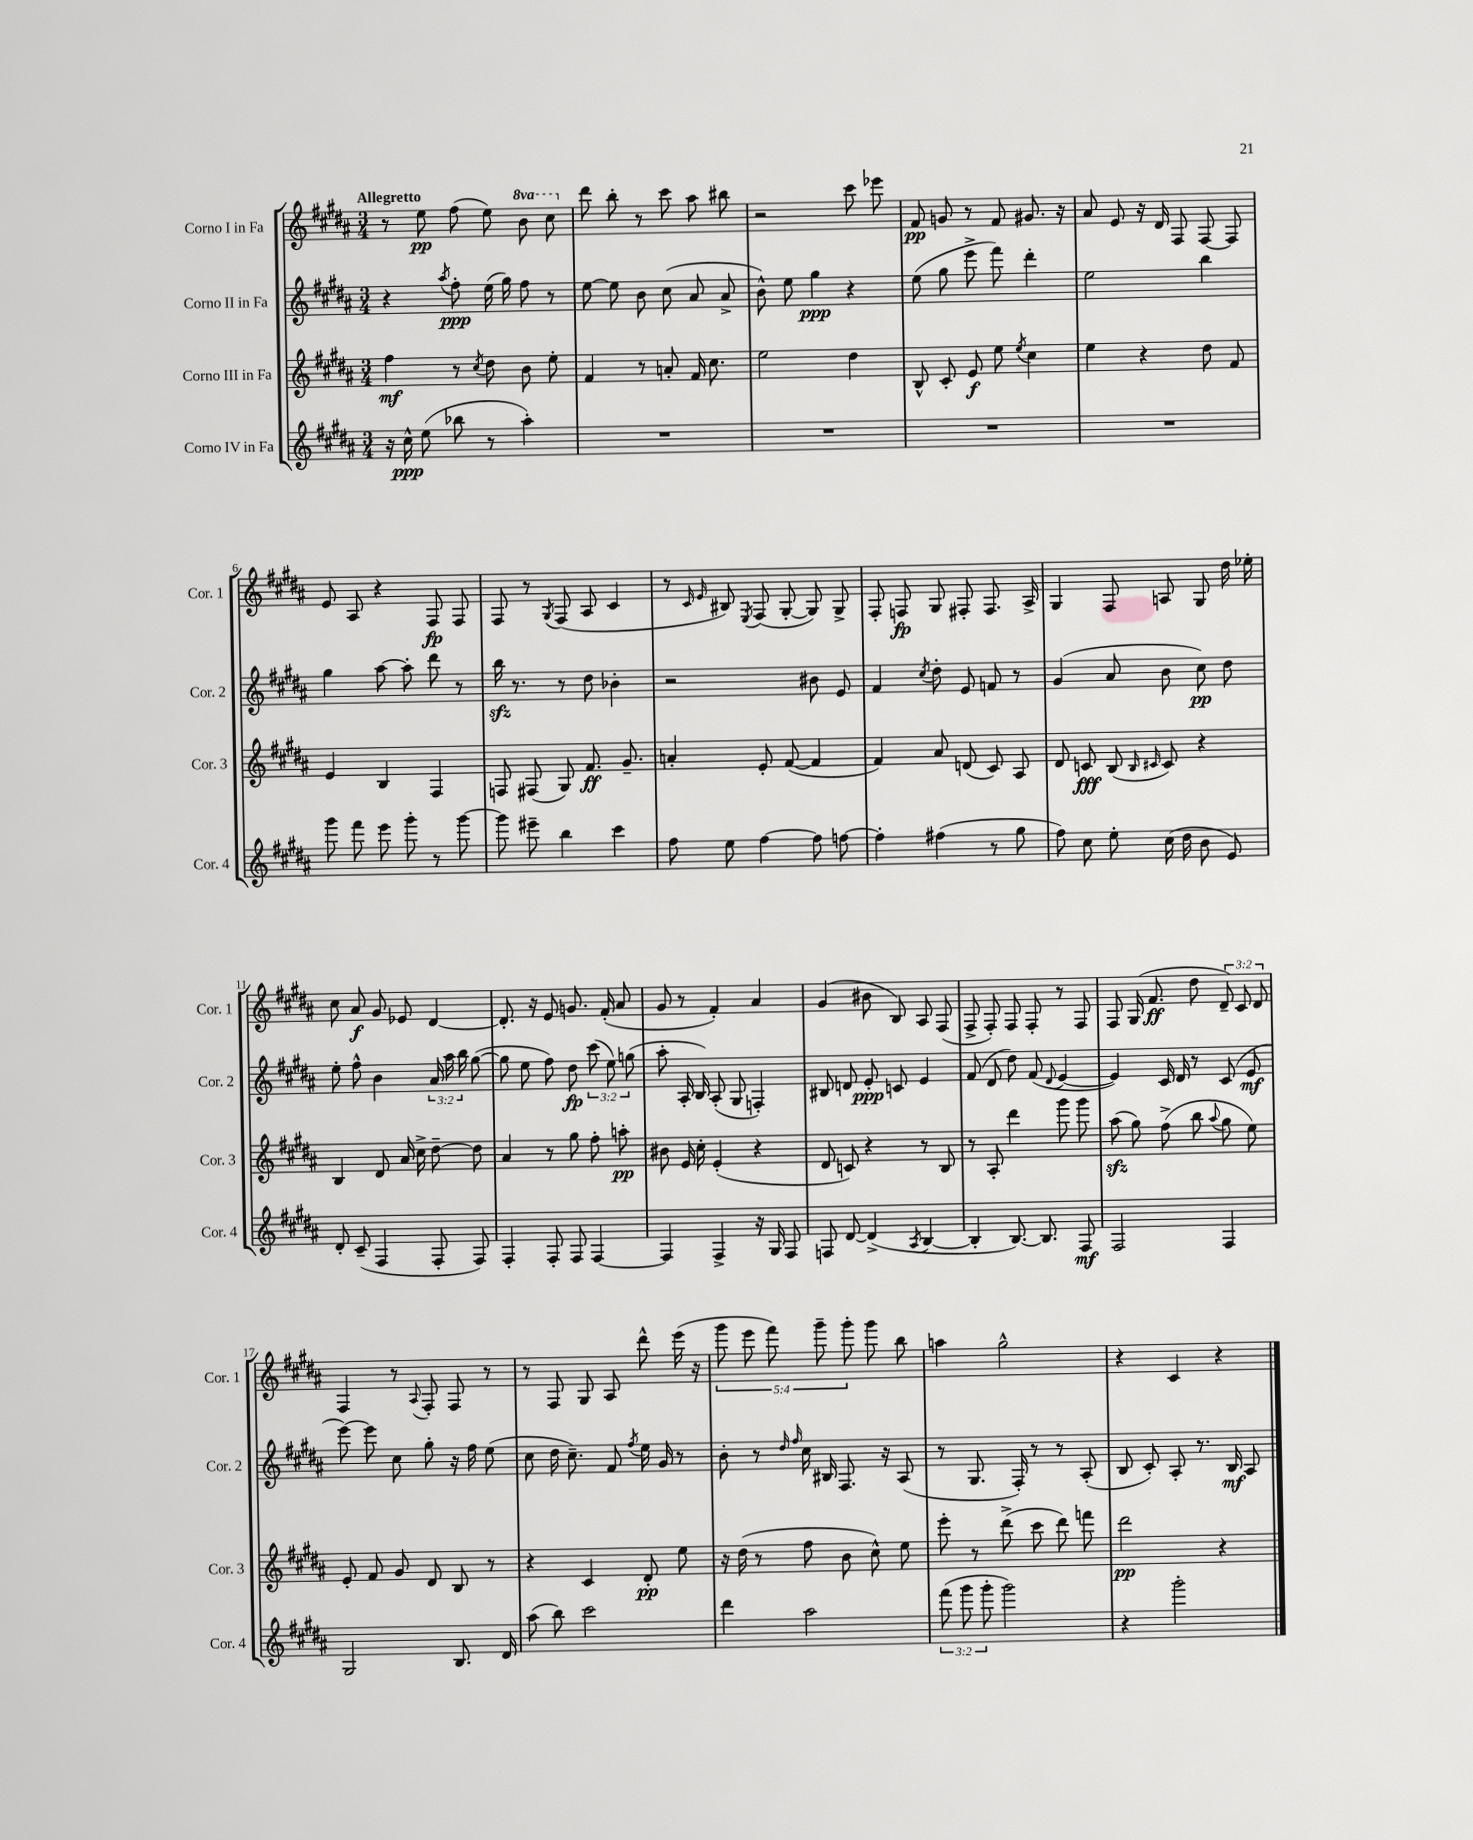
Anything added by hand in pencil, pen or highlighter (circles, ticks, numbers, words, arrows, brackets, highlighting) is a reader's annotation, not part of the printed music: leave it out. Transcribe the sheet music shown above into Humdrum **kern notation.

**kern	**dynam	**kern	**dynam	**kern	**dynam	**kern	**dynam
*part4	*part4	*part3	*part3	*part2	*part2	*part1	*part1
*staff4	*staff4	*staff3	*staff3	*staff2	*staff2	*staff1	*staff1
*I"Corno IV in Fa	*	*I"Corno III in Fa	*	*I"Corno II in Fa	*	*I"Corno I in Fa	*
*I'Cor. 4	*	*I'Cor. 3	*	*I'Cor. 2	*	*I'Cor. 1	*
*clefG2	*	*clefG2	*	*clefG2	*	*clefG2	*
*k[f#c#g#d#a#]	*	*k[f#c#g#d#a#]	*	*k[f#c#g#d#a#]	*	*k[f#c#g#d#a#]	*
*M3/4	*	*M3/4	*	*M3/4	*	*M3/4	*
=1	=1	=1	=1	=1	=1	=1	=1
!	!	!	!	!	!	!LO:TX:a:B:t=Allegretto	!
16r	.	4ff#\	mf	4r	.	8r	.
16cc#^^\	ppp	.	.	.	.	.	.
(8ee\	.	.	.	.	.	8ee\	pp
.	.	.	.	8qaa#/	.	.	.
8bb-X\	.	8r	.	8ff#'\	ppp	(8ff#\	.
.	.	8qcc#/	.	.	.	.	.
8r	.	8dd#\	.	(16ee\	.	8ee\)	.
.	.	.	.	16gg#\)	.	.	.
*	*	*	*	*	*	*8va	*
4aa#'\)	.	8b\	.	8ff#\	.	8bb\	.
.	.	8ee'\	.	8r	.	8ccc#\	.
=2	=2	=2	=2	=2	=2	=2	=2
*	*	*	*	*	*	*X8va	*
2.r	.	4f#/	.	[8ee\	.	8ddd#\	.
.	.	.	.	8ee\]	.	8bb'\	.
.	.	8r	.	8b\	.	8r	.
.	.	8an'/	.	(8cc#\	.	8ccc#\	.
.	.	16f#/	.	8a#/	.	8aa#\	.
.	.	8.cc#\	.	.	.	.	.
.	.	.	.	8a#^/	.	8bb#X\	.
=3	=3	=3	=3	=3	=3	=3	=3
2.r	.	2ee\	.	8b^^\)	.	2r	.
.	.	.	.	8ee\	.	.	.
.	.	.	.	4gg#\	ppp	.	.
.	.	4dd#\	.	4r	.	8ccc#\	.
.	.	.	.	.	.	8eee-X\	.
=4	=4	=4	=4	=4	=4	=4	=4
2.r	.	8B^^/	.	(8ee\	.	8f#/	pp
.	.	8c#'/	.	8gg#\	.	8gn/	.
.	.	8e/	f	8eee^\	.	8r	.
.	.	8ee\	.	8fff#\)	.	8f#/	.
.	.	8qee/	.	.	.	.	.
.	.	4cc#\	.	4ddd#'\	.	8.g#X/	.
.	.	.	.	.	.	16r	.
=5	=5	=5	=5	=5	=5	=5	=5
2.r	.	4ee\	.	2ee\	.	8a#/	.
.	.	.	.	.	.	8e/	.
.	.	4r	.	.	.	16r	.
.	.	.	.	.	.	16d#/	.
.	.	.	.	.	.	8F#/	.
.	.	8dd#\	.	4bb\	.	[8F#/	.
.	.	8f#/	.	.	.	8F#/]	.
!!LO:LB:g=z
=6	=6	=6	=6	=6	=6	=6	=6
8ggg#\	.	4e/	.	4gg#\	.	8e/	.
8fff#\	.	.	.	.	.	8A#/	.
8eee\	.	4B/	.	[8aa#\	.	4r	.
8ggg#'\	.	.	.	8aa#'\]	.	.	.
8r	.	4F#/	.	8ddd#\	.	8F#/	fp
[8ggg#\	.	.	.	8r	.	8F#/	.
=7	=7	=7	=7	=7	=7	=7	=7
8ggg#\]	.	8Fn/	.	16bbzz\	.	8F#/	.
.	.	.	.	8.r	.	.	.
8eee#X~\	.	(8F#X/	.	.	.	8r	.
.	.	.	.	.	.	8qG#/	.
4bb\	.	8G#/)	.	8r	.	(8F#/	.
.	.	8.f#/	ff	8dd#\	.	8A#/	.
4ccc#\	.	.	.	4b-X'\	.	4c#/	.
.	.	8.g#~/	.	.	.	.	.
=8	=8	=8	=8	=8	=8	=8	=8
8ff#\	.	4an'/	.	2r	.	8r	.
.	.	.	.	.	.	16qqc#/	.
.	.	.	.	.	.	16qqe/	.
8ee\	.	.	.	.	.	8B#X/)	.
.	.	.	.	.	.	8qE/	.
[4ff#\	.	8e'/	.	.	.	(8F#/	.
.	.	([8f#/	.	.	.	[8G#'/	.
8ff#\]	.	4f#/]	.	8b#X\	.	8G#/])	.
[8ffn\	.	.	.	8e/	.	8G#^/	.
=9	=9	=9	=9	=9	=9	=9	=9
4ff'\]	.	4f#/)	.	4f#/	.	8F#'/	.
.	.	.	.	.	.	8Fn/	fp
.	.	.	.	8qcc#/	.	.	.
(4ff#X\	.	8a#/	.	8dd#'\	.	8G#/	.
.	.	(8dn/	.	8e/	.	8F#X'/	.
8r	.	8c#/)	.	8fn/	.	8.F#/	.
8gg#\	.	8A#/	.	8r	.	.	.
.	.	.	.	.	.	16A#^/	.
=10	=10	=10	=10	=10	=10	=10	=10
8ff#\)	.	8d#/	.	(4g#/	.	4G#/	.
8cc#\	.	8cn/	fff	.	.	.	.
8ee'\	.	(8B/	.	8a#/	.	8F#/	.
.	.	16qqB/	.	.	.	.	.
.	.	16qqc#X/	.	.	.	.	.
(16cc#\	.	8c#/)	.	8b\	.	8An/	.
16dd#\	.	.	.	.	.	.	.
8b\	.	4r	.	8cc#\)	pp	8G#/	.
8e/)	.	.	.	8dd#\	.	16dd#\	.
.	.	.	.	.	.	16ee-X'\	.
!!LO:LB:g=z
=11	=11	=11	=11	=11	=11	=11	=11
8d#'/	.	4B/	.	8ee'\	.	8cc#\	.
(8c#~/	.	.	.	8ff#^^\	.	8a#/	f
4F#/	.	8d#/	.	4b\	.	8g#/	.
.	.	16a#/	.	.	.	8e-X/	.
.	.	16cc#^\	.	.	.	.	.
8F#'/	.	[8dd#~\	.	24a#/	.	[4d#/	.
.	.	.	.	24aa#\	.	.	.
.	.	.	.	24bb\	.	.	.
8F#/)	.	8dd#\]	.	([8gg#\	.	.	.
=12	=12	=12	=12	=12	=12	=12	=12
4F#'/	.	4a#/	.	8gg#\]	.	8.d#'/]	.
.	.	.	.	8ee\	.	.	.
.	.	.	.	.	.	16r	.
8F#'/	.	8r	.	8ff#\)	.	8e/	.
8F#/	.	8gg#\	.	8dd#\	fp	8.gn/	.
[4F#/	.	8ff#'\	.	(12ccc#\	.	.	.
.	.	.	.	.	.	(16f#'/	.
.	.	.	.	12ee\)	.	.	.
.	.	8aan'\	pp	.	.	8a#/	.
.	.	.	.	(12ggn\	.	.	.
=13	=13	=13	=13	=13	=13	=13	=13
4F#/]	.	8b#X\	.	8aa#'\	.	8g#/	.
.	.	16e/	.	16A#'/	.	8r	.
.	.	16cc#'\	.	16B/)	.	.	.
4F#^/	.	(4e'/	.	(8A#'/	.	4f#'/)	.
.	.	.	.	8G#/	.	.	.
16r	.	4r	.	4Fn'/)	.	4a#/	.
16G#/	.	.	.	.	.	.	.
8F#/	.	.	.	.	.	.	.
=14	=14	=14	=14	=14	=14	=14	=14
8Fn/	.	8d#/	.	8B#X/	.	(4g#/	.
[8d#/	.	8cn/)	.	8dn/	.	.	.
(4d#^/]	.	4r	.	8e'/	ppp	8b#X\	.
.	.	.	.	8cn/	.	8B/)	.
8qA#/	.	.	.	.	.	.	.
[4B/	.	8r	.	4e/	.	8A#/	.
.	.	8B/	.	.	.	(8F#/	.
=15	=15	=15	=15	=15	=15	=15	=15
4B'/]	.	8r	.	(8f#/	.	8F#^/	.
.	.	8A#'/	.	8d#/	.	8F#'/)	.
[8.B/)	.	4ddd#\	.	8dd#\)	.	8F#/	.
.	.	.	.	(8f#/	.	8F#'/	.
8.B/]	.	.	.	.	.	.	.
.	.	.	.	8qqd#/	.	.	.
.	.	8ggg#\	.	[4e/	.	8r	.
8F#/	mf	8ggg#\	.	.	.	8F#/	.
=16	=16	=16	=16	=16	=16	=16	=16
2F#/	.	(8aa#zz\	.	4e/])	.	8F#/	.
.	.	8gg#\)	.	.	.	(16G#/	.
.	.	.	.	.	.	8.f#/	ff
.	.	(8ff#^\	.	16c#/	.	.	.
.	.	.	.	16d#/	.	.	.
.	.	8bb\	.	8r	.	8dd#\	.
.	.	8qqaa#/	.	.	.	.	.
4F#/	.	8gg#\	.	(8c#/	.	12d#~/)	.
.	.	.	.	.	.	12c#/	.
.	.	8ee\)	.	8e/	mf	.	.
.	.	.	.	.	.	12d#/	.
!!LO:LB:g=z
=17	=17	=17	=17	=17	=17	=17	=17
2G#/	.	8e'/	.	[8eee\)	.	4F#/	.
.	.	8f#/	.	8eee\]	.	.	.
.	.	8g#/	.	8cc#\	.	8r	.
.	.	.	.	.	.	8qqA#/	.
.	.	8d#/	.	8gg#'\	.	8F#'/	.
8.B/	.	8B/	.	16r	.	8F#/	.
.	.	.	.	16ff#\	.	.	.
.	.	8r	.	(8ee\	.	8r	.
16d#/	.	.	.	.	.	.	.
=18	=18	=18	=18	=18	=18	=18	=18
(8aa#\	.	4r	.	8cc#\	.	8r	.
8bb\)	.	.	.	16dd#\	.	8F#/	.
.	.	.	.	8.cc#~\)	.	.	.
2ccc#\	.	4c#/	.	.	.	8G#/	.
.	.	.	.	8f#/	.	8A#/	.
.	.	.	.	8qff#/	.	.	.
.	.	8d#'/	pp	16ee\	.	8ddd#^^\	.
.	.	.	.	16g#/	.	.	.
.	.	8ee\	.	8r	.	(16eee\	.
.	.	.	.	.	.	16r	.
=19	=19	=19	=19	=19	=19	=19	=19
4ddd#\	.	16r	.	8b'\	.	10ggg#\	.
.	.	(16dd#\	.	.	.	.	.
.	.	.	.	.	.	10eee\	.
.	.	8r	.	8r	.	.	.
.	.	.	.	.	.	10fff#\)	.
.	.	.	.	16qqdd#/	.	.	.
.	.	.	.	16qqff#/	.	.	.
2aa#\	.	8ff#\	.	16cc#\	.	.	.
.	.	.	.	.	.	10ggg#~\	.
.	.	.	.	16B#X/	.	.	.
.	.	8b\	.	8.F#/	.	.	.
.	.	.	.	.	.	10ggg#'\	.
.	.	8cc#^^\)	.	.	.	8ggg#\	.
.	.	.	.	16r	.	.	.
.	.	8ee\	.	(8A#/	.	8bb\	.
=20	=20	=20	=20	=20	=20	=20	=20
(12fff#\	.	8eee'\	.	8r	.	4aan\	.
12ggg#\	.	.	.	.	.	.	.
.	.	8r	.	8.G#/	.	.	.
12ggg#'\	.	.	.	.	.	.	.
2ggg#\)	.	(8ddd#^\	.	.	.	2gg#^^\	.
.	.	.	.	16F#'/)	.	.	.
.	.	8ccc#\	.	8r	.	.	.
.	.	8ddd#\)	.	8r	.	.	.
.	.	8fffn\	.	(8A#'/	.	.	.
=21	=21	=21	=21	=21	=21	=21	=21
4r	.	2ddd#\	pp	8B/	.	4r	.
.	.	.	.	8c#'/)	.	.	.
2ggg#'\	.	.	.	8A#'/	.	4c#/	.
.	.	.	.	8.r	.	.	.
.	.	4r	.	.	.	4r	.
.	.	.	.	16B/	mf	.	.
.	.	.	.	8A#/	.	.	.
==	==	==	==	==	==	==	==
*-	*-	*-	*-	*-	*-	*-	*-
